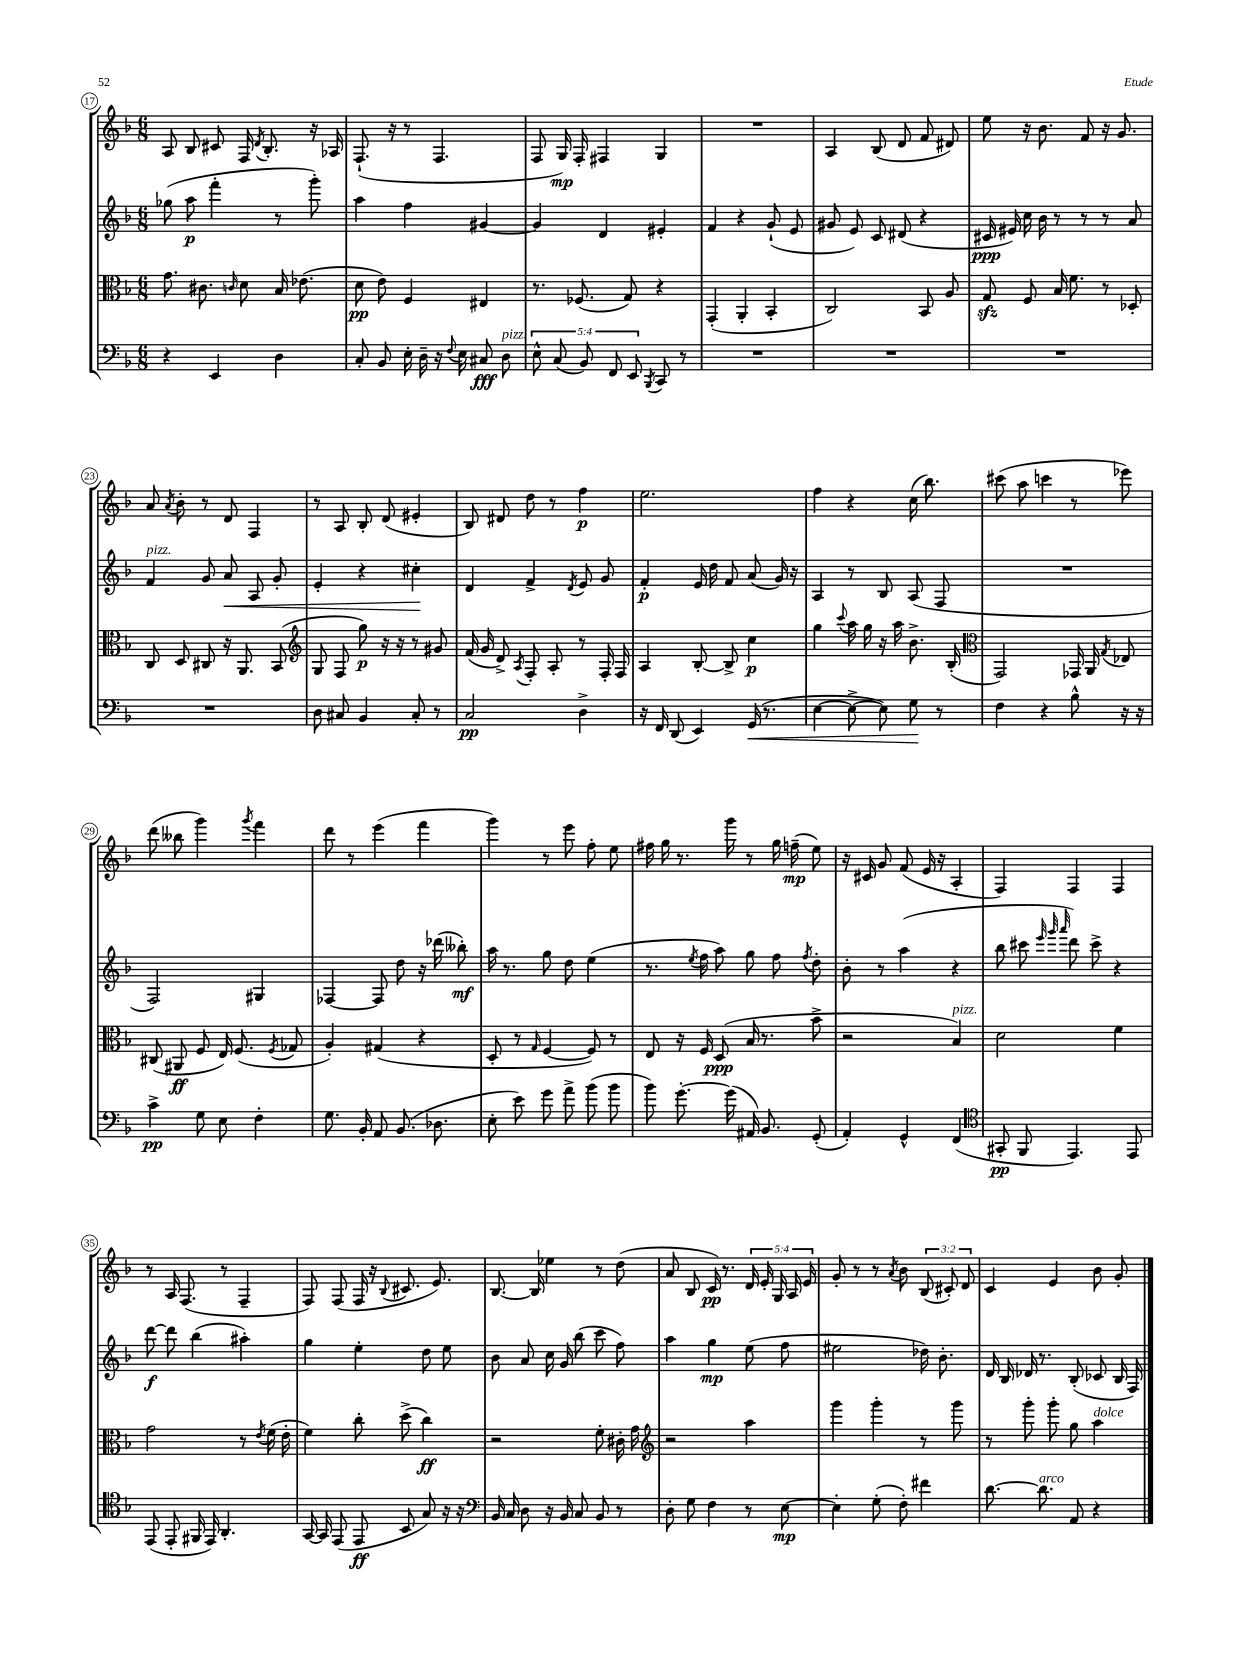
<<
\new StaffGroup <<
\new Staff = "s0" {
    \clef treble \key f \major \numericTimeSignature \time 6/8 \override Staff.TupletNumber.text = #tuplet-number::calc-fraction-text
    \autoBeamOff a8 bes8 cis'8 f16 \acciaccatura { d'8 } bes8.-. r16 aes16 |
    f8.-!( r16 r8 f4. |
    f8 g16\mp) f16-. fis4 g4 |
    R2. |
    a4 bes8( d'8 f'8 dis'8) |
    e''8 r16 bes'8. f'8 r16 g'8. |
    a'8 \acciaccatura { a'8 } bes'8-. r8 d'8 f4 |
    r8 a8 bes8-. d'8( eis'4-. |
    bes8) dis'8 d''8 r8 f''4\p |
    e''2. |
    f''4 r4 c''16( bes''8.) |
    cis'''8( a''8 c'''4 r8 ees'''8) |
    d'''8( beses''8 g'''4) \acciaccatura { g'''8 } f'''4 |
    d'''8 r8 e'''4( f'''4 |
    g'''4) r8 e'''8 f''8-. e''8 |
    fis''16 g''16 r8. g'''16 r8 g''16 f''16--\mp( e''8) |
    r16 cis'16 g'8 f'8( e'16 r16 a4-. |
    f4) f4 f4 |
    r8 a16 f8.( r8 f4-- |
    f8) f8( f16 r16 \appoggiatura { bes8 } cis'8. e'8.) |
    bes8.~ bes16 ees''4 r8 d''8( |
    a'8 bes8 c'16\pp) r8. \tuplet 5/4 { d'16 e'16-. g16 a16 e'16 } |
    g'8-. r8 r8 \acciaccatura { a'8 } bes'8 \tuplet 3/2 { bes8( cis'8-.) d'8 } |
    c'4 e'4 bes'8 g'8-. \bar "|." |
}
\new Staff = "s1" {
    \clef treble \key f \major \numericTimeSignature \time 6/8
    \autoBeamOff ges''8( a''8\p f'''4-. r8 g'''8-.) |
    a''4 f''4 gis'4~ |
    gis'4 d'4 eis'4-. |
    f'4 r4 g'8-!( e'8 |
    gis'8 e'8) c'8 dis'8( r4 |
    cis'16\ppp eis'16) c''16 bes'16 r8 r8 r8 a'8 |
    f'4^\markup { \italic "pizz." } g'8 a'8\< a8 g'8-. |
    e'4-. r4 cis''4-.\! |
    d'4 f'4-> \acciaccatura { d'8 } e'8 g'8 |
    f'4-.\p e'16 d''16 f'8 a'8( g'16) r16 |
    a4 r8 bes8 a8( f8 |
    R2. |
    f2) gis4 |
    fes4~ fes8 d''8 r16 des'''16( beses''8-.\mf) |
    a''16 r8. g''8 d''8 e''4( |
    r8. \acciaccatura { e''8 } f''16 a''8) g''8 f''8 \acciaccatura { f''8 } d''8-. |
    bes'8-. r8 a''4( r4 |
    bes''8 cis'''8 \grace { e'''32 g'''32 a'''32 } d'''8) cis'''8-> r4 |
    d'''8~\f d'''8 bes''4( ais''4-.) |
    g''4 e''4-. d''8 e''8 |
    bes'8 a'8 c''16 g'16 bes''8( c'''8 f''8) |
    a''4 g''4\mp e''8( f''8 |
    eis''2 des''16) bes'8.-. |
    d'16 bes16 des'16 r8. bes8-.( ces'8 bes16 f16) \bar "|." |
}
\new Staff = "s2" {
    \clef alto \key f \major \numericTimeSignature \time 6/8
    \autoBeamOff g'8. cis'8. \grace { c'16 } d'8 bes16 ees'8.( |
    d'8\pp e'8) f4 eis4 |
    r8. fes8.( g8) r4 |
    g,4-.( a,4-. bes,4-. |
    c2) bes,8 a8 |
    g8\sfz f8 bes16 f'8. r8 des8-. |
    c8 d8 cis8 r16 a,8. bes,8( |
    \clef treble g8 f8 g''8\p) r16 r16 r8 gis'8 |
    f'16( g'16 d'8->) \acciaccatura { a8 } f8-. a8-. r8 f16-. f16 |
    a4 bes8~-. bes8-> c''4\p |
    g''4 \appoggiatura { c'''8 } a''16 g''16 r16 a''16 bes'8.-> bes16-.( |
    \clef alto g,2) ges,16 a,16 \acciaccatura { g8 } ees8 |
    cis8( ais,8\ff f8 e16) f8.( \acciaccatura { f8 } ges8 |
    a4-.) gis4( r4 |
    d8-. r8 \grace { g16 } f4~ f8) r8 |
    e8 r16 f16 d8\ppp( bes16 r8. bes'8-> |
    r2 bes4^\markup { \italic "pizz." }) |
    d'2 f'4 |
    g'2 r8 \acciaccatura { e'8 } f'16( e'16-. |
    f'4) c''8-. d''8->( c''4\ff) |
    r2 f'8-. cis'16-. g'16 |
    \clef treble r2 a''4 |
    g'''4 g'''4-. r8 g'''8 |
    r8 g'''8-. g'''8-. g''8 a''4^\markup { \italic "dolce" } \bar "|." |
}
\new Staff = "s3" {
    \clef bass \key f \major \numericTimeSignature \time 6/8 \override Staff.TupletNumber.text = #tuplet-number::calc-fraction-text
    \autoBeamOff r4 e,4 d4 |
    c8-. bes,8 e16-. d16-- r16 \appoggiatura { f8 } e16 cis8\fff d8^\markup { \italic "pizz." } |
    \tuplet 5/4 { e8-^ c8( bes,8) f,8 e,8 } \acciaccatura { bes,,8 } c,8 r8 |
    R2. |
    R2. |
    R2. |
    R2. |
    d8 cis8 bes,4 cis8-. r8 |
    c2\pp d4-> |
    r16 f,16 d,8( e,4) g,16\<( r8. |
    e4~ e8~-> e8) g8\! r8 |
    f4 r4 bes8-^ r16 r16 |
    c'4->\pp g8 e8 f4-. |
    g8. bes,16-. a,8 bes,8.( des8. |
    e8-. e'8) g'8 a'8-> bes'8( bes'8 |
    bes'8) g'8.~-. g'16( ais,16) bes,8. g,8-.( |
    a,4-.) g,4-^ f,4( |
    \clef tenor gis,8-.\pp f,8 e,4.) e,8 |
    e,8( e,8-. fis,16 e,16) a,4.-. |
    g,16~ g,16 e,8( e,8\ff bes,8 g8) r16 r16 |
    \clef bass bes,16 c16 d8 r16 bes,16 c8 bes,8 r8 |
    d8-. g8 f4 r8 e8~\mp |
    e4-. g8-.( f8-.) fis'4 |
    d'8.~ d'8.^\markup { \italic "arco" } a,8 r4 \bar "|." |
}
>>
>>
\layout { \context { \Score currentBarNumber = #17 \override BarNumber.stencil = #(make-stencil-circler 0.1 0.3 ly:text-interface::print) } }
